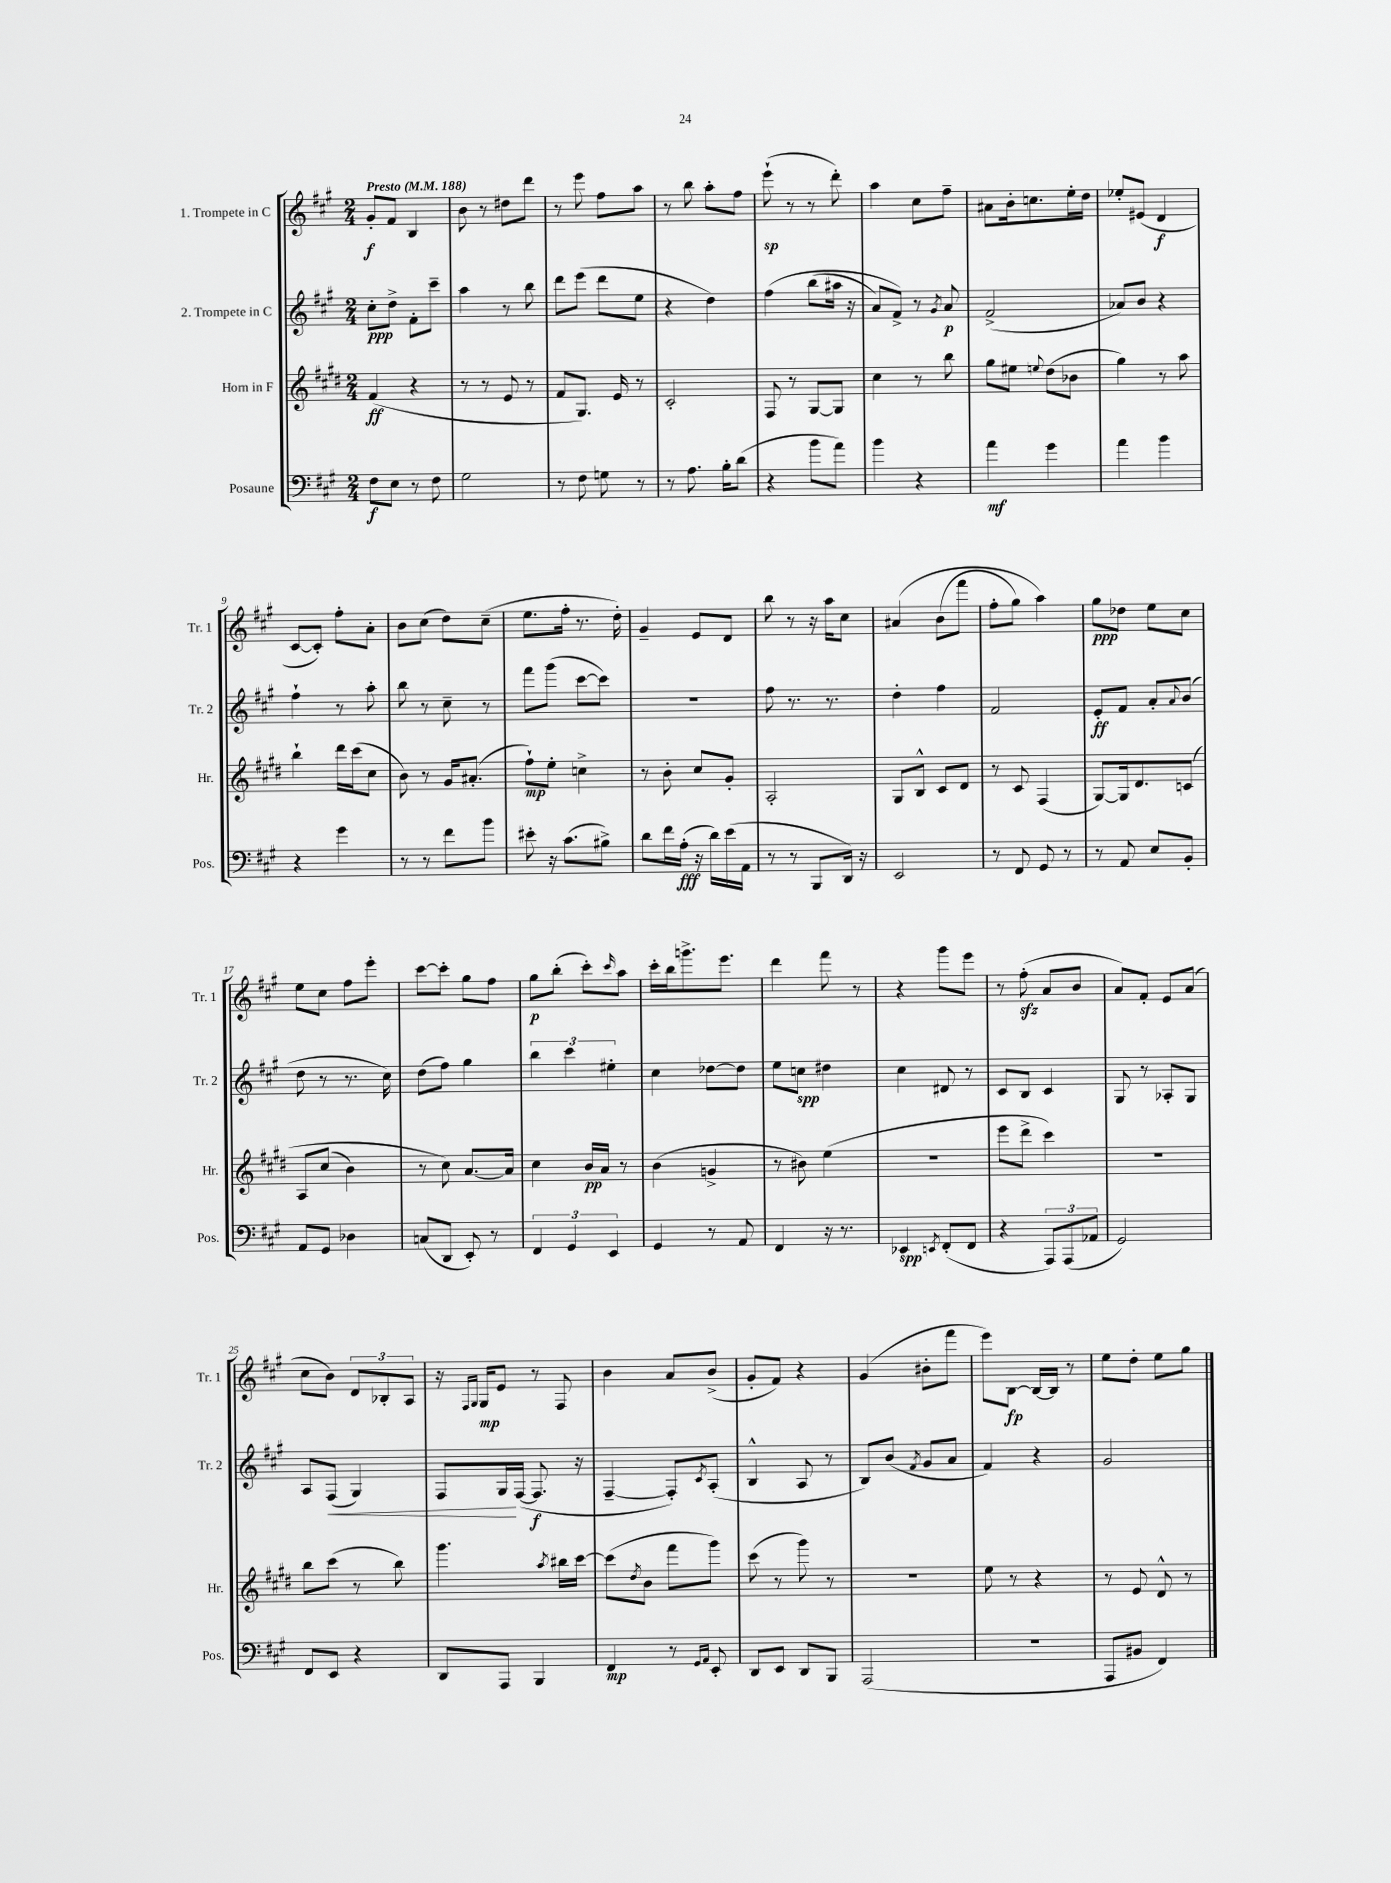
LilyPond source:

<<
\new StaffGroup <<
\new Staff = "s0" \with { instrumentName = "1. Trompete in C" shortInstrumentName = "Tr. 1" } {
    \clef treble \key a \major \numericTimeSignature \time 2/4 \tempo "Presto" 4 = 188
    gis'8-.\f fis'8 b4 |
    b'8 r8 dis''8 d'''8 |
    r8 e'''8 fis''8 a''8 |
    r8 b''8 a''8-. fis''8 |
    e'''8-!\sp( r8 r8 d'''8-.) |
    a''4 cis''8 fis''8-- |
    ais'8 b'16-. c''8. e''16-. d''16 |
    ees''8-. eis'8( d'4\f |
    cis'8~ cis'8-.) fis''8-. a'8-. |
    b'8 cis''8( d''8) cis''8--( |
    e''8. fis''16-. r8. d''16-.) |
    gis'4-- e'8 d'8 |
    b''8 r8 r16 a''16 cis''8 |
    ais'4\( b'8( fis'''8 |
    fis''8-. gis''8) a''4\) |
    gis''8\ppp des''8 e''8 cis''8 |
    e''8 cis''8 fis''8 e'''8-. |
    cis'''8~ cis'''8-. gis''8 fis''8 |
    gis''8\p b''8-.( cis'''8-.) \grace { cis'''16 } a''8 |
    cis'''16-. b''16 g'''8.-> e'''8. |
    d'''4 fis'''8 r8 |
    r4 gis'''8 e'''8 |
    r8 fis''8-.\sfz( a'8 b'8 |
    a'8) fis'8-. e'8 a'8( |
    cis''8 b'8) \tuplet 3/2 { d'8 bes8-. a8 } |
    r16 \grace { fis16 gis16 } gis16\mp e'8 r8 fis8 |
    b'4 a'8 b'8->( |
    gis'8-. fis'8) r4 |
    gis'4( bis'8-. fis'''8 |
    e'''8) b8~\fp b16~ b16 r8 |
    e''8 d''8-. e''8 gis''8 \bar "|." |
}
\new Staff = "s1" \with { instrumentName = "2. Trompete in C" shortInstrumentName = "Tr. 2" } {
    \clef treble \key a \major \numericTimeSignature \time 2/4
    cis''8-.\ppp d''8-> fis'8-. cis'''8-- |
    a''4 r8 b''8 |
    d'''8 e'''8( d'''8 e''8 |
    r4 d''4) |
    fis''4\( b''8( ais''16 r16 |
    a'8) fis'8->\) r8 \acciaccatura { gis'8 } a'8\p |
    fis'2->( |
    aes'8) b'8 r4 |
    fis''4-! r8 a''8-. |
    b''8 r8 cis''8-- r8 |
    fis'''8 gis'''8( cis'''8~ cis'''8) |
    r2 |
    fis''8 r8. r8. |
    d''4-. fis''4 |
    fis'2 |
    e'8-.\ff fis'8 a'8-. \appoggiatura { a'8 } b'8( |
    d''8 r8 r8. cis''16) |
    d''8( fis''8) gis''4 |
    \tuplet 3/2 { b''4 cis'''4 eis''4-. } |
    cis''4 des''8~ des''8 |
    e''8 c''8\spp dis''4 |
    cis''4 dis'8 r8 |
    cis'8 b8 cis'4 |
    gis8 r8 aes8-. gis8 |
    a8 fis8\<( gis4) |
    fis8 gis16\! fis16~( fis8.\f r16 |
    fis4~-- fis8-.) \acciaccatura { cis'8 } a8-.( |
    b4-^ a8 r8 |
    b8) b'8( \acciaccatura { fis'8 } gis'8 a'8 |
    fis'4) r4 |
    gis'2 \bar "|." |
}
\new Staff = "s2" \with { instrumentName = "Horn in F" shortInstrumentName = "Hr." } {
    \clef treble \key e \major \numericTimeSignature \time 2/4
    fis'4\ff( r4 |
    r8 r8 e'8 r8 |
    fis'8 gis8.) e'16 r8 |
    cis'2-. |
    fis8 r8 gis8~ gis8 |
    cis''4 r8 b''8 |
    gis''8 eis''8 \appoggiatura { e''8 } dis''8( bes'8 |
    gis''4) r8 a''8 |
    b''4-! dis'''16 cis'''16( cis''8 |
    b'8) r8 gis'16 ais'8.-.( |
    fis''8-!\mp) e''8-. c''4-> |
    r8 b'8-. cis''8 gis'8-. |
    a2-. |
    gis8 b8-^ cis'8 dis'8 |
    r8 cis'8 fis4( |
    gis8~) gis16 dis'8. c'8\( |
    a8 cis''8( b'4) |
    r8 cis''8\) a'8.~ a'16 |
    cis''4 b'16\pp a'16 r8 |
    b'4( g'4-> |
    r8 bis'8) e''4( |
    R2 |
    e'''8 dis'''8-> cis'''4) |
    R2 |
    b''8 cis'''8( r8 b''8) |
    gis'''4. \acciaccatura { a''8 } bis''16 cis'''16~ |
    cis'''8( \acciaccatura { dis''8 } b'8 fis'''8 gis'''8) |
    cis'''8( r8 gis'''8) r8 |
    r2 |
    e''8 r8 r4 |
    r8 e'8 dis'8-^ r8 \bar "|." |
}
\new Staff = "s3" \with { instrumentName = "Posaune" shortInstrumentName = "Pos." } {
    \clef bass \key a \major \numericTimeSignature \time 2/4
    fis8\f e8 r8 fis8 |
    gis2 |
    r8 fis8 g8 r8 |
    r8 a8. b16-. d'8( |
    r4 b'8 a'8) |
    b'4 r4 |
    a'4\mf gis'4 |
    a'4 b'4 |
    r4 gis'4 |
    r8 r8 fis'8 b'8 |
    eis'8-. r16 cis'8.( bis8->) |
    d'8 fis'16 a16-.\fff( r16 d'16) e'16( a,16 |
    r8 r8 b,,8 d,16) r16 |
    e,2 |
    r8 fis,8 gis,8 r8 |
    r8 a,8 e8 b,8-. |
    a,8 gis,8 des4 |
    c8( d,8 e,8-.) r8 |
    \tuplet 3/2 { fis,4 gis,4 e,4 } |
    gis,4 r8 a,8 |
    fis,4 r16 r8. |
    ees,4\spp \acciaccatura { e,8 } fis,8-.( fis,8 |
    r4 \tuplet 3/2 { a,,8) a,,8( aes,8 } |
    gis,2) |
    fis,8 e,8 r4 |
    d,8 a,,8 b,,4 |
    fis,4\mp r8 \grace { gis,16 a,16 } e,8-. |
    d,8 e,8 d,8 b,,8 |
    a,,2( |
    R2 |
    a,,8 bis,8 fis,4) \bar "|." |
}
>>
>>
